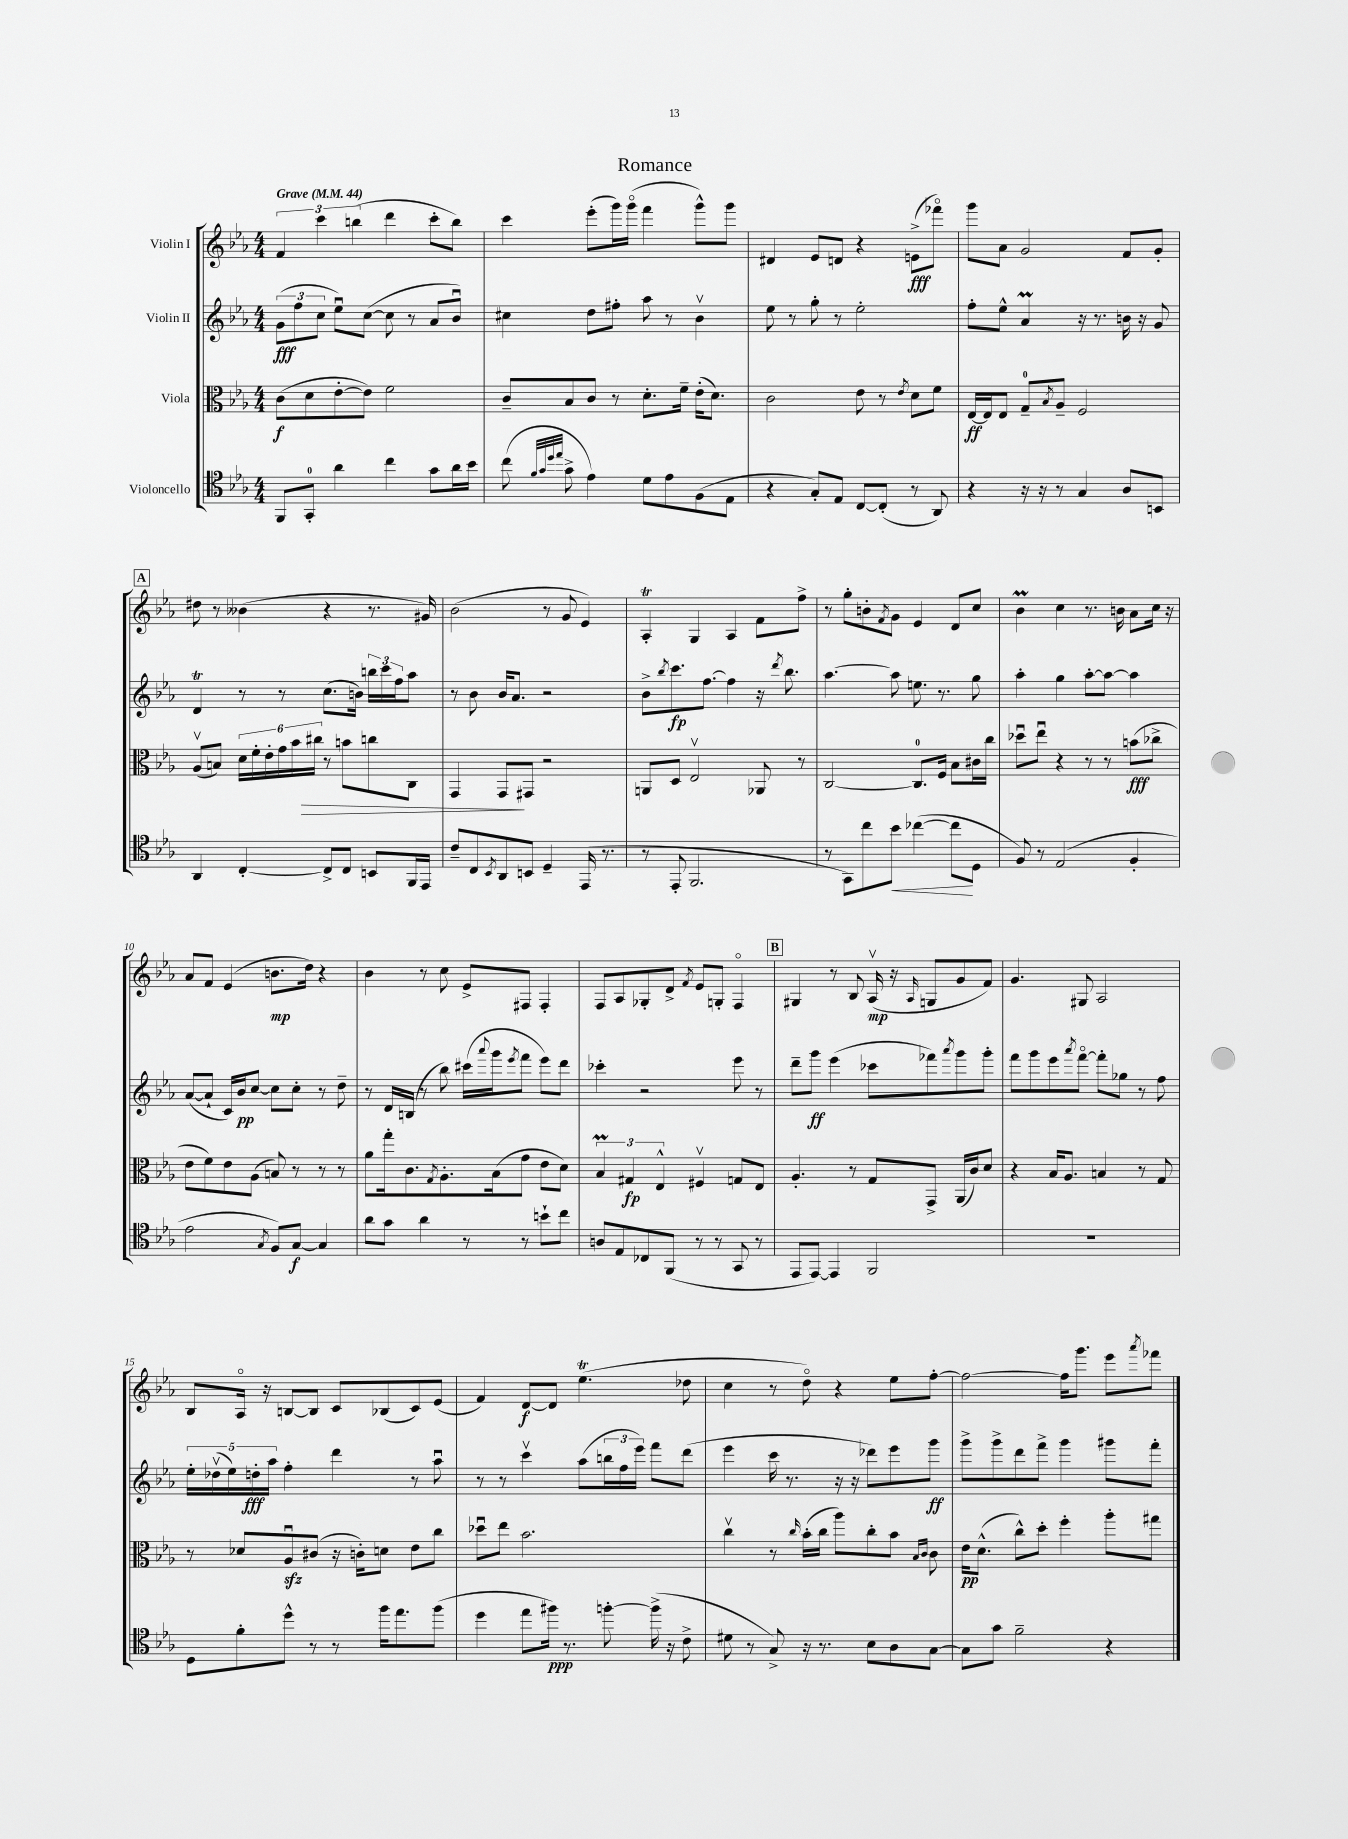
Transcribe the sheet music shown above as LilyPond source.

\header { title = "Romance" }
<<
\new StaffGroup <<
\new Staff = "s0" \with { instrumentName = "Violin I" } {
    \clef treble \key ees \major \numericTimeSignature \time 4/4 \tempo "Grave" 4 = 44
    \tuplet 3/2 { f'4 c'''4 b''4( } d'''4 c'''8-. b''8) |
    c'''4 ees'''8-.( g'''16) g'''16\flageolet( f'''4 g'''8-^) g'''8 |
    dis'4 ees'8 d'8 r4 e'8->\fff( fes'''8\flageolet) |
    g'''8 aes'8 g'2 f'8 g'8-. |
    \mark \markup { \box "A" } dis''8 r8 beses'4( r4 r8. gis'16) |
    bes'2( r8 g'8 ees'4) |
    aes4-.\trill g4 aes4 f'8 f''8-> |
    r8 g''8-. b'8-. \acciaccatura { f'8 } g'8 ees'4 d'8 c''8 |
    bes'4\prall c''4 r8. b'16 aes'8 c''16 r16 |
    aes'8 f'8 ees'4( b'8.\mp d''16) r4 |
    bes'4 r8 c''8 ees'8-> fis8 fis4-. |
    f8 aes8 ges8-. d'8-> \acciaccatura { f'8 } ees'8 g8-. f4\flageolet |
    \mark \markup { \box "B" } gis4 r8 bes8 aes16\upbow\mp( r16 \grace { aes16 } g8 g'8 f'8) |
    g'4. gis8 aes2 |
    bes8 aes16\flageolet r16 b8~ b8 c'8 bes8( c'8) ees'8( |
    f'4) d'8~\f d'8 ees''4.\trill( des''8 |
    c''4 r8 d''8\flageolet) r4 ees''8 f''8~-. |
    f''2~ f''16 g'''8. ees'''8 \acciaccatura { aes'''8 } fes'''8 \bar "|." |
}
\new Staff = "s1" \with { instrumentName = "Violin II" } {
    \clef treble \key ees \major \numericTimeSignature \time 4/4
    \tuplet 3/2 { g'8\fff( f''8 c''8 } ees''8\downbow) c''8~( c''8 r8 aes'8 bes'8\downbow) |
    cis''4 d''8 fis''8-. aes''8 r8 bes'4\upbow |
    ees''8 r8 g''8-. r8 ees''2-. |
    f''8-. ees''8-^ aes'4\prall r16 r8. b'16 r16 g'8 |
    \mark \markup { \box "A" } d'4\trill r8 r8 c''8.( b'16) \tuplet 3/2 { b''16 c'''16 f''16 } aes''8 |
    r8 bes'8 bes'16 aes'8. r2 |
    bes'8-> \acciaccatura { bes''8 } c'''8.\fp f''8.~ f''4 r16 \acciaccatura { d'''8 } bes''8. |
    aes''4.~ aes''8 e''8. r8. g''8 |
    aes''4-. g''4 aes''8~-. aes''8~ aes''4 |
    aes'8~( aes'8-! c'16) bes'16\pp c''8~ c''8 c''8-. r8 d''8-- |
    r8 d'16 b16( r8 bes''8) cis'''16( \appoggiatura { aes'''8 } g'''16 \acciaccatura { ees'''8 } f'''8 ees'''8) d'''8 |
    ces'''4-. r2 ees'''8 r8 |
    \mark \markup { \box "B" } d'''8-- g'''8\ff ees'''4( ces'''8 fes'''8) \acciaccatura { aes'''8 } g'''8 g'''8-. |
    f'''8 g'''8 ees'''8 \acciaccatura { aes'''8 } f'''8~\flageolet f'''8-. ges''8 r8 f''8 |
    \tuplet 5/4 { ees''16-. des''16\upbow( ees''16) d''16-.\fff aes''16 } f''4-. d'''4 r8 aes''8\downbow |
    r8 r8 c'''4\upbow aes''8( \tuplet 3/2 { b''16 f''16 ees'''16) } f'''8 d'''8( |
    ees'''4 c'''16 r8. r16 r16 des'''8) ees'''8 g'''8\ff |
    g'''8-> g'''8-> d'''8 f'''8-> g'''4 gis'''8 f'''8-. \bar "|." |
}
\new Staff = "s2" \with { instrumentName = "Viola" } {
    \clef alto \key ees \major \numericTimeSignature \time 4/4
    c'8\f( d'8 ees'8~-. ees'8) f'2 |
    c'8-- bes8 c'8 r8 d'8.-. f'16-- ees'16-.( d'8.) |
    c'2 ees'8 r8 \acciaccatura { ees'8 } d'8 f'8 |
    ees16~\ff ees16 ees8 g8-0-- \acciaccatura { bes8 } aes8-- f2 |
    \mark \markup { \box "A" } aes8\upbow( b8) \tuplet 6/4 { d'16 f'16-. ees'16-. g'16 bes'16 cis''16\> } r8 b'8 c''8 c8 |
    g,4 g,8\! gis,8 r2 |
    a,8 d8 ees2\upbow aes,8 r8 |
    c2~ c8.-0 f16 bes8 cis'16 c''16 |
    des''8\downbow ees''8\downbow r4 r8 r8 b'8\fff( ces''8-> |
    ees'8 f'8) ees'8 aes8( b8) r8 r8 r8 |
    aes'8 g''16-. c'8. \acciaccatura { g8 } aes8.-. bes16( g'8 ees'8 d'8) |
    \tuplet 3/2 { bes4\prall gis4\fp ees4-^ } fis4\upbow g8 ees8 |
    \mark \markup { \box "B" } aes4.-. r8 g8 g,8-> aes,16( c'16) d'8 |
    r4 bes16 aes8. b4 r8 g8 |
    r8 des'8 aes8\downbow\sfz cis'8( r16 c'16-.) d'8 ees'8 c''8 |
    des''8\downbow ees''8 bes'2. |
    c''4\upbow r8 \grace { c''16 } bes'16-.( c''16 aes''8) c''8-. bes'8 \grace { bes16 c'16 } c'8 |
    ees'16\pp d'8.-^( c''8-^) d''8-. f''4-. aes''8-. gis''8 \bar "|." |
}
\new Staff = "s3" \with { instrumentName = "Violoncello" } {
    \clef tenor \key ees \major \numericTimeSignature \time 4/4
    f,8 g,8-0-. aes'4 c''4 g'8 aes'16 bes'16 |
    c''8( \grace { f'32 g'32 d''32 ees''32 } g'8-> ees'4) d'8 ees'8 f8( ees8 |
    r4 g8-.) ees8 c8~ c8-.( r8 aes,8) |
    r4 r16 r16 r8 g4 aes8 b,8 |
    \mark \markup { \box "A" } aes,4 c4~-. c8-> c8 b,8 f,16 ees,16 |
    c'8-- c8 \acciaccatura { bes,8 } aes,8 b,8 d4-- ees,16( r8. |
    r8 ees,8-. f,2. |
    r8 g,8) c''8 bes'8\< ces''4~( ces''8\! d8 |
    f8) r8 ees2( f4-. |
    ees'2 \acciaccatura { g8 } f8) g8~\f g4 |
    aes'8 g'8 aes'4 r8 r8 b'8-! c''8 |
    a8 ees8 ces8 f,8( r8 r8 g,8 r8 |
    \mark \markup { \box "B" } ees,8 ees,8~) ees,4 f,2 |
    R1 |
    d8 f'8-. d''8-^ r8 r8 f''16 ees''8. f''8( |
    d''4 ees''8 fis''16\ppp) r8. f''8~-. f''16->( r16 c'8-> |
    dis'8 r8 g8->) r16 r8. bes8 aes8 g8~ |
    g8 g'8 f'2-- r4 \bar "|." |
}
>>
>>
